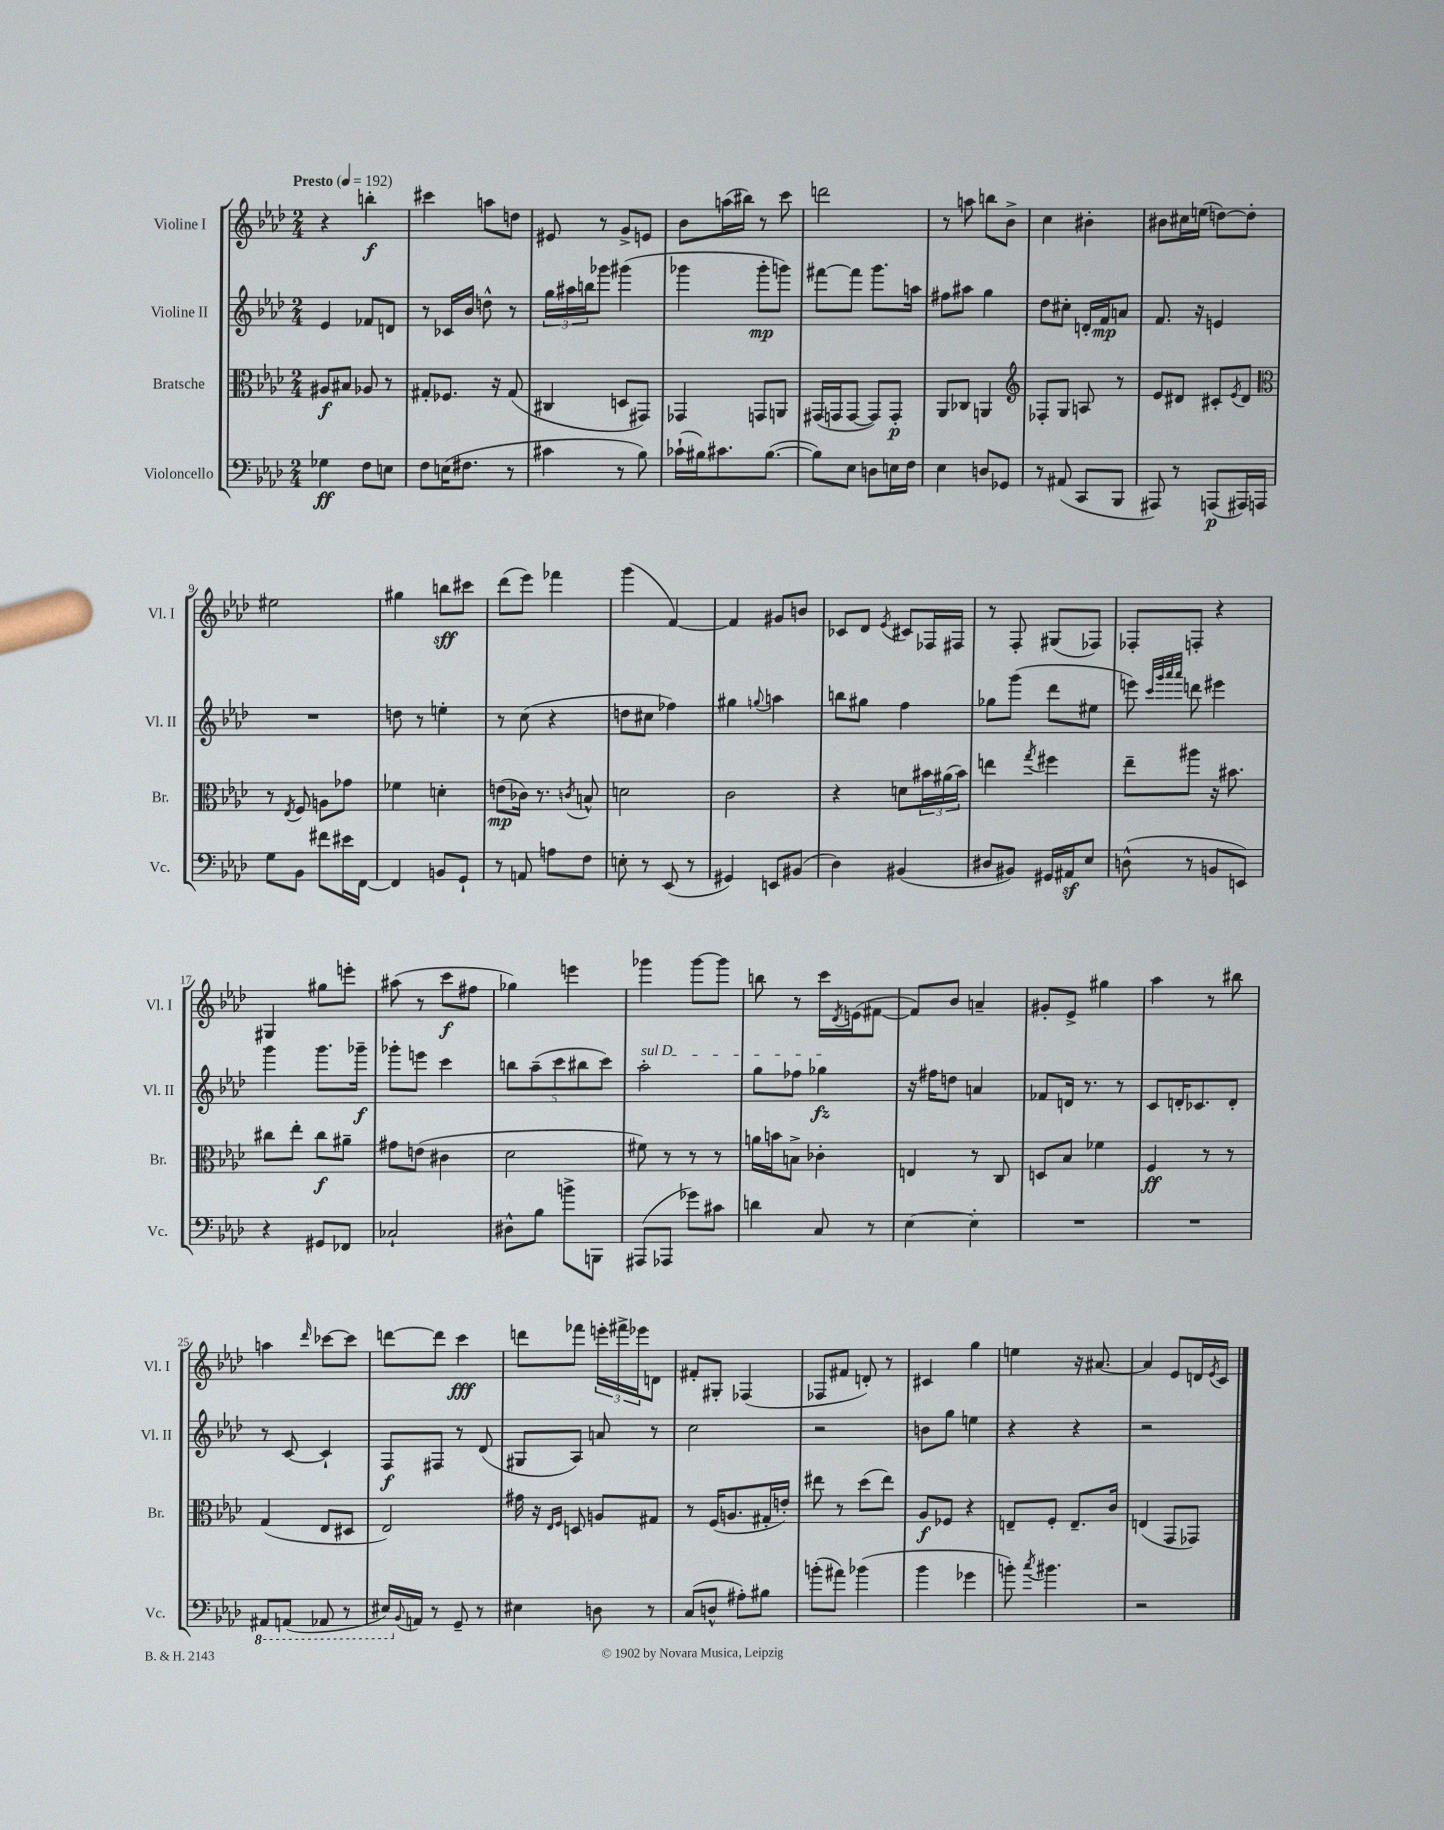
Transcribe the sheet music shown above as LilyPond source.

<<
\new StaffGroup <<
\new Staff = "s0" \with { instrumentName = "Violine I" shortInstrumentName = "Vl. I" } {
    \clef treble \key aes \major \numericTimeSignature \time 2/4 \tempo "Presto" 4 = 192
    r4 b''4-.\f |
    cis'''4 a''8 d''8 |
    eis'8 r8 g'8-> e'8 |
    bes'8 a''16( bis''16) r8 c'''8 |
    d'''2 |
    r8 a''8 b''8 bes'8-> |
    c''4 bis'4-. |
    bis'8 cis''16 e''16( d''8~) d''8-. |
    eis''2 |
    gis''4 b''8\sff cis'''8 |
    des'''8( ees'''8) fes'''4 |
    g'''4( f'4~) |
    f'4 gis'8 b'8 |
    ces'8 des'8 \acciaccatura { ees'8 } cis'8 fes16 fis16 |
    r8 f8-. gis8( fes8) |
    fes8-. f8-. r4 |
    gis4 gis''8 e'''8-. |
    ais''8( r8 c'''8\f fis''8 |
    ges''4) e'''4 |
    ges'''4 ges'''8~ ges'''8 |
    b''8 r8 c'''16 \acciaccatura { des'8 } e'16( fis'8~ |
    fis'8) bes'8 a'4-- |
    gis'8-. ees'8-> gis''4 |
    aes''4 r8 bis''8 |
    a''4 \grace { des'''16 } ces'''8~ ces'''8 |
    d'''8~ d'''8 c'''4\fff |
    d'''8 fes'''8 \tuplet 3/2 { e'''16-. fis'''16-> ees'''16 } d'8 |
    fis'8-. gis8-. fes4( |
    fes8 fis'8 d'8-.) r8 |
    cis'4 g''4 |
    e''4 r16 ais'8.~ |
    ais'4 ees'8 d'16 \acciaccatura { ees'8 } c'16 \bar "|." |
}
\new Staff = "s1" \with { instrumentName = "Violine II" shortInstrumentName = "Vl. II" } {
    \clef treble \key aes \major \numericTimeSignature \time 2/4
    ees'4 fes'8 d'8 |
    r8 ces'16 bes'16 d''8-^ r8 |
    \tuplet 3/2 { g''16 ais''16 b''16 } ges'''8 gis'''4( |
    ges'''4 ges'''8-.\mp g'''8) |
    fis'''8~ fis'''8 g'''8. a''16 |
    fis''8 ais''8 g''4 |
    des''8 cis''8-. d'16-. f'16\mp a'8 |
    f'8. r16 e'4 |
    R2 |
    d''8 r8 e''4-. |
    r8 c''8( r4 |
    d''8 cis''8 fes''4) |
    gis''4 \appoggiatura { g''8 } a''4 |
    b''8 gis''8 f''4 |
    ges''8 g'''8( des'''8 eis''8 |
    e'''8) \grace { c'''32 g'''32 aes'''32 aes'''32 } d'''8 eis'''4 |
    g'''4 g'''8. ges'''16--\f |
    ges'''8-. e'''8 c'''4 |
    \tuplet 5/4 { b''8 aes''8--( c'''8 bis''8 c'''8) } |
    \once \override TextSpanner.bound-details.left.text = \markup { \italic "sul D" } aes''2-.\startTextSpan |
    g''8 fes''8 ges''4\fz\stopTextSpan |
    r16 fis''16 d''8 a'4 |
    fes'8 d'16 r8. r8 |
    c'8 d'16-. ces'8. d'8-. |
    r8 c'8~ c'4-! |
    f8\f fis8 r8 des'8( |
    gis8 aes8) a'8 r8 |
    c''2 |
    r2 |
    b'8 g''8 e''4 |
    r4 r4 |
    r2 \bar "|." |
}
\new Staff = "s2" \with { instrumentName = "Bratsche" shortInstrumentName = "Br." } {
    \clef alto \key aes \major \numericTimeSignature \time 2/4
    ais8\f bis8 aes8 r8 |
    gis8-. fes8. r16 gis8( |
    cis4 d8 gis,8) |
    ges,4 g,8 a,8 |
    gis,16( g,16 g,8~ g,8) g,8-.\p |
    aes,8 ces8 a,4 |
    \clef treble fes8-. g8 a8 r8 |
    ees'8 dis'8 cis'8-. \acciaccatura { ees'8 } dis'8 |
    \clef alto r8 \acciaccatura { ees8 } f8 a8 ges'8 |
    fes'4 d'4-. |
    e'8\mp( ces'16) r8. \acciaccatura { c'8 } b8-^ |
    d'2 |
    c'2 |
    r4 d'8 \tuplet 3/2 { bis'16 ais'16( bis'16) } |
    e''4 \acciaccatura { g''8 } fis''4 |
    ees''8-- ais''8 r16 bis'8. |
    cis''8 ees''8-. cis''8\f ais'8-- |
    gis'8 e'8( cis'4 |
    des'2 |
    fis'8) r8 r8 r8 |
    a'16 b'16 b8-> ces'4-. |
    e4 r8 c8 |
    d8 bes8 fes'4 |
    f4\ff r8 r8 |
    g4( ees8 dis8 |
    ees2) |
    gis'16 r16 \grace { ees16 f16 } d8 a8 gis8 |
    r8 f16( a8. gis16-. e'16-.) |
    eis''8 r8 des''8( eis''8) |
    aes8\f fes8 r4 |
    e8-- f8-. e8.-- c'16 |
    e4( g,8 ges,8) \bar "|." |
}
\new Staff = "s3" \with { instrumentName = "Violoncello" shortInstrumentName = "Vc." } {
    \clef bass \key aes \major \numericTimeSignature \time 2/4
    ges4\ff f8 e8 |
    f8 e16( fis8. r8 |
    cis'4 r8 bes8) |
    ces'16-!( bis16) cis'8. bis8.~( |
    bis8) ees8 d8 e16 f16 |
    ees4 d8 ges,8 |
    r8 ais,8( c,8 bes,,8 |
    ais,,8) r8 a,,8\p( ais,,16) a,,16 |
    g8 bes,8 fis'8 eis'16 f,16~ |
    f,4 b,8 g,8-! |
    r8 a,8 a8 f8 |
    e8-. r8 ees,8( r8 |
    gis,4) e,8 bis,8( |
    des4) bis,4( |
    dis8 bis,8) gis,16 ais,16\sf ees8 |
    d8-^( r8 b,8 e,8) |
    r4 gis,8 fes,8 |
    ces2-! |
    dis8-^ bes8 b'8-> b,,8 |
    ais,,8( aes,,8 ges'8) cis'8 |
    d'4 c8 r8 |
    ees4~ ees4-. |
    R2 |
    R2 |
    \ottava #-1 ais,,8 a,,8( aes,,8 r8 |
    eis,16) \ottava #0 \appoggiatura { bes,8 } a,16 r8 g,8-- r8 |
    eis4 d8 r8 |
    c8( d8-^ ais8-.) bis8 |
    b'8-.( ais'8) bes'4( |
    bes'4 ges'4 |
    b'8-.) \acciaccatura { c''8 } bis'4. |
    r2 \bar "|." |
}
>>
>>
